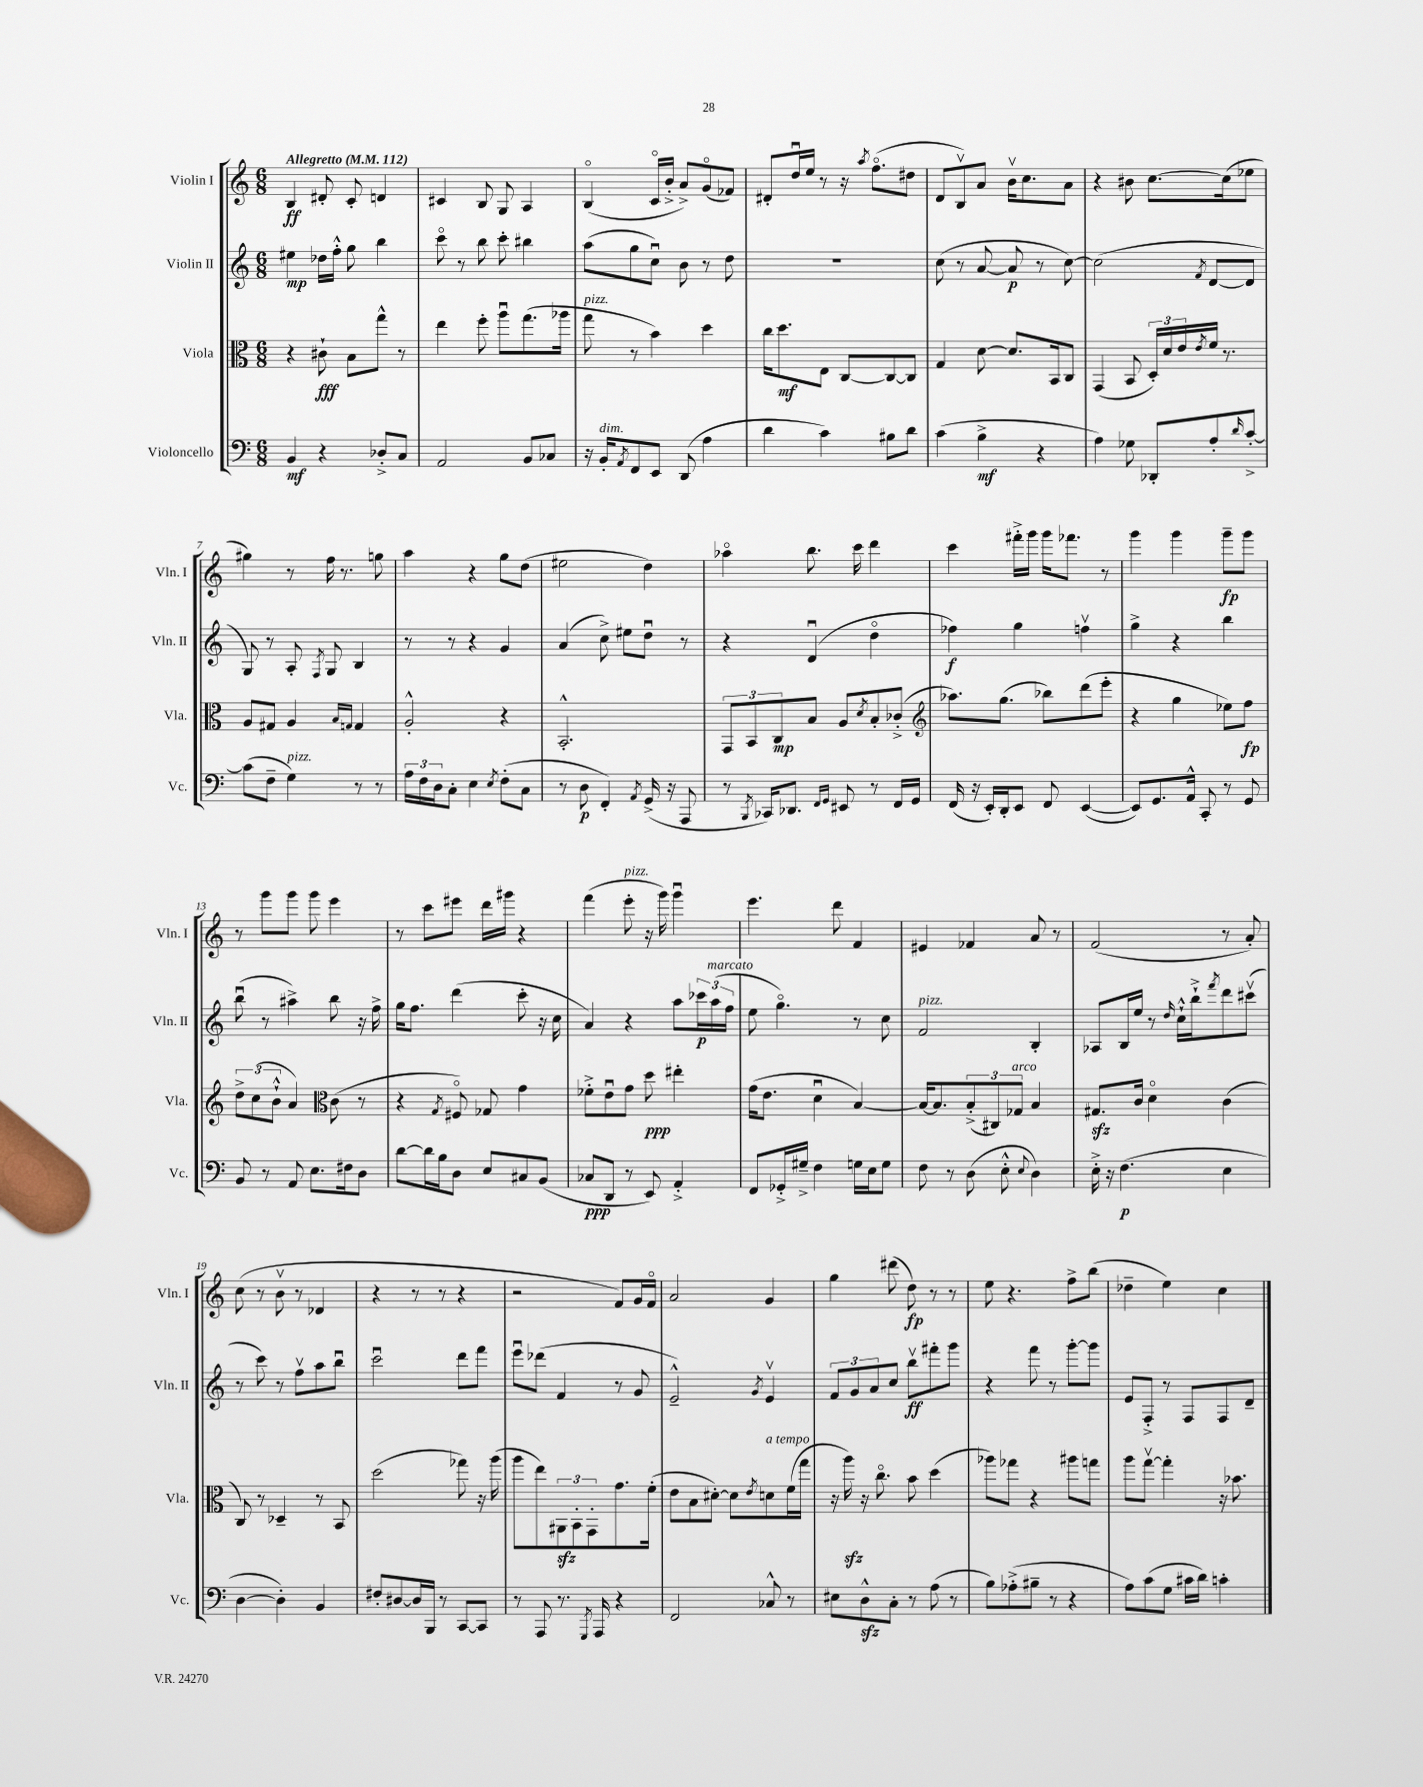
<<
\new StaffGroup <<
\new Staff = "s0" \with { instrumentName = "Violin I" shortInstrumentName = "Vln. I" } {
    \clef treble \key c \major \numericTimeSignature \time 6/8 \tempo "Allegretto" 4 = 112
    b4\ff dis'8-. c'8-. d'4 |
    cis'4 b8 g8 a4 |
    b4\flageolet( c'16\flageolet b'16-.-> a'8->) g'8\flageolet( fes'8) |
    dis'8-. d''16\downbow e''16 r8 r16 \acciaccatura { a''8 } f''8.\flageolet( dis''8 |
    d'8 b8\upbow) a'8 b'16\upbow c''8. a'8 |
    r4 bis'8 c''8.~ c''16( ees''8 |
    gis''4) r8 f''16 r8. g''8 |
    a''4 r4 g''8 d''8( |
    eis''2 d''4) |
    aes''4\flageolet b''8. c'''16 d'''4 |
    c'''4 fis'''16-.-> g'''16 g'''16 fes'''8. r8 |
    g'''4 g'''4 g'''8--\fp g'''8 |
    r8 g'''8 g'''8 g'''8 e'''4 |
    r8 c'''8 eis'''8 d'''16 gis'''16 r4 |
    f'''4( e'''8-.^\markup { \italic "pizz." } r16 g'''16) g'''4\downbow |
    e'''4. d'''8 f'4 |
    eis'4 fes'4 a'8 r8 |
    f'2( r8 a'8-.) |
    c''8( r8 b'8\upbow r8 des'4 |
    r4 r8 r8 r4 |
    r2 f'8) g'16 f'16\flageolet |
    a'2 g'4 |
    g''4 dis'''8( d''8\fp) r8 r8 |
    e''8 r4. f''8-> b''8( |
    des''4-- e''4) c''4 \bar "|." |
}
\new Staff = "s1" \with { instrumentName = "Violin II" shortInstrumentName = "Vln. II" } {
    \clef treble \key c \major \numericTimeSignature \time 6/8
    eis''4\mp des''16 f''16-.-^ g''8 b''4 |
    c'''8\flageolet r8 b''8 c'''8-. bis''4 |
    a''8( g''8 c''8\downbow) b'8 r8 d''8 |
    R2. |
    c''8( r8 a'8~ a'8\p r8 c''8~) |
    c''2( \acciaccatura { f'8 } d'8~ d'8 |
    g8) r8 a8-. \acciaccatura { f8 } g8 b4 |
    r8 r8 r4 g'4 |
    a'4( c''8->) eis''8 d''8\downbow r8 |
    r4 d'4\downbow( d''4\flageolet |
    fes''4\f) g''4 f''4\upbow |
    g''4-> r4 b''4 |
    b''8\downbow( r8 ais''4->) b''8 r16 f''16-> |
    g''16 f''8. d'''4( c'''8-. r16 c''16 |
    a'4) r4 a''8 \tuplet 3/2 { ces'''16\p a''16^\markup { \italic "marcato" }( f''16 } |
    e''8 g''4.\flageolet) r8 c''8 |
    f'2^\markup { \italic "pizz." } b4-. |
    aes8 b16 e''16 r8 \grace { d''16 } c''16-!-^ b''16-!-> \acciaccatura { f'''8 } d'''8 cis'''8\upbow( |
    r8 c'''8) r8 f''8\upbow a''8 b''8\downbow |
    c'''2\downbow d'''8 f'''8 |
    e'''8\downbow des'''8( f'4 r8 g'8 |
    e'2---^) \acciaccatura { g'8 } e'4\upbow |
    \tuplet 3/2 { f'8 g'8 a'8 } c''8 b''8\upbow\ff fis'''8-. g'''8 |
    r4 f'''8 r8 g'''8~-. g'''8 |
    e'8 f8-.-> r8 f8 f8 d'8-- \bar "|." |
}
\new Staff = "s2" \with { instrumentName = "Viola" shortInstrumentName = "Vla." } {
    \clef alto \key c \major \numericTimeSignature \time 6/8
    r4 cis'8-!\fff b8 g''8-^ r8 |
    e''4 f''8-. a''8\downbow g''8.( aes''16 |
    g''8^\markup { \italic "pizz." } r8 b'4) d''4 |
    c''16 d''8.\mf e8 c8~ c8~ c8 |
    g4 d'8~ d'8. b,16 c8 |
    g,4( b,8 \tuplet 3/2 { d16-.) d'16 e'16 } \acciaccatura { e'8 } f'16 r8. |
    a8 gis8 a4 \grace { b16 g16 } g4 |
    a2-.-^ r4 |
    b,2.-.-^ |
    \tuplet 3/2 { g,8 b,8 c8\mp } b8 a8 \acciaccatura { d'8 } b8-. ces'8-.->( |
    \clef treble aes''8.) g''8.( bes''8) d'''8( e'''8-. |
    r4 g''4 ees''8) f''8\fp |
    \tuplet 3/2 { d''8-> c''8( b'8-!-^ } a'4) \clef alto c'8( r8 |
    r4 \acciaccatura { g8 } fis8\flageolet) ges8 g'4 |
    fes'8-.-> e'8\downbow g'8 d''8\ppp eis''4-. |
    g'16( e'8. d'4\downbow b4~) |
    b16~ b8. \tuplet 3/2 { b8-.->( cis8) ges8^\markup { \italic "arco" } } b4 |
    gis8.\sfz c'16 d'4\flageolet c'4( |
    c8) r8 des4-- r8 b,8 |
    d''2( ges''8) r16 a''16( |
    a''8 e''8) \tuplet 3/2 { ais,8\sfz b,8-. g,8-. } g'8. f'16-.( |
    e'8 b8 dis'8~-.) dis'8 \acciaccatura { e'8 } d'8^\markup { \italic "a tempo" } f'16( g''16 |
    r16 a''16\sfz) r16 c''8.\flageolet b'8 d''4( |
    aes''8) ges''8 r4 ais''8 g''8 |
    a''8 g''8~\upbow g''4-. r16 bes'8. \bar "|." |
}
\new Staff = "s3" \with { instrumentName = "Violoncello" shortInstrumentName = "Vc." } {
    \clef bass \key c \major \numericTimeSignature \time 6/8
    b,4\mf r4 des8-.-> c8 |
    a,2 b,8 ces8 |
    r16 b,16-.^\markup { \italic "dim." } \acciaccatura { a,8 } f,8 e,8 d,8( a4 |
    d'4 c'4) bis8 d'8 |
    c'4( b4->\mf r4 |
    a4) ges8 des,8-. a8-. \grace { d'16 } c'8~-.-> |
    c'8( f8-- g4^\markup { \italic "pizz." }) r8 r8 |
    \tuplet 3/2 { a16 f16 d16 } c8-. e4 \acciaccatura { e8 } f8-.( c8 |
    r8 d8\p f,4-.) \acciaccatura { a,8 } g,16->( r16 a,,8 |
    r8 \acciaccatura { b,,8 } ces,16) des,8. \grace { f,16 g,16 } eis,8 r8 f,16 g,16 |
    f,16( r16 e,16-.) d,16-. e,8 f,8 e,4~( |
    e,8) g,8. a,16-^ c,8-. r8 g,8 |
    b,8 r8 a,8 e8. fis16 d8 |
    d'8~ d'16 b16 d8 e8 cis8 b,8( |
    ces8\ppp d,8 r8 e,8) a,4-.-> |
    f,8 ges,16-.-> gis16---> f4 g16 e16 g8 |
    f8 r8 d8( e8-.-^ \appoggiatura { e8 } d4) |
    e16-.-> r16 f4.\p( e4 |
    d4~ d4-.) b,4 |
    fis8-. dis8~ dis16 b,,16 r8 c,8~ c,8 |
    r8 a,,8 r8. \acciaccatura { g,,8 } a,,16 r4 |
    f,2 ces8-^ r8 |
    eis8 d8-^\sfz c8-. r8 a8( r8 |
    b8) aes8-.->( bis8-- r8 r4 |
    a8) c'8( g8 cis'16 d'16) c'4-. \bar "|." |
}
>>
>>
